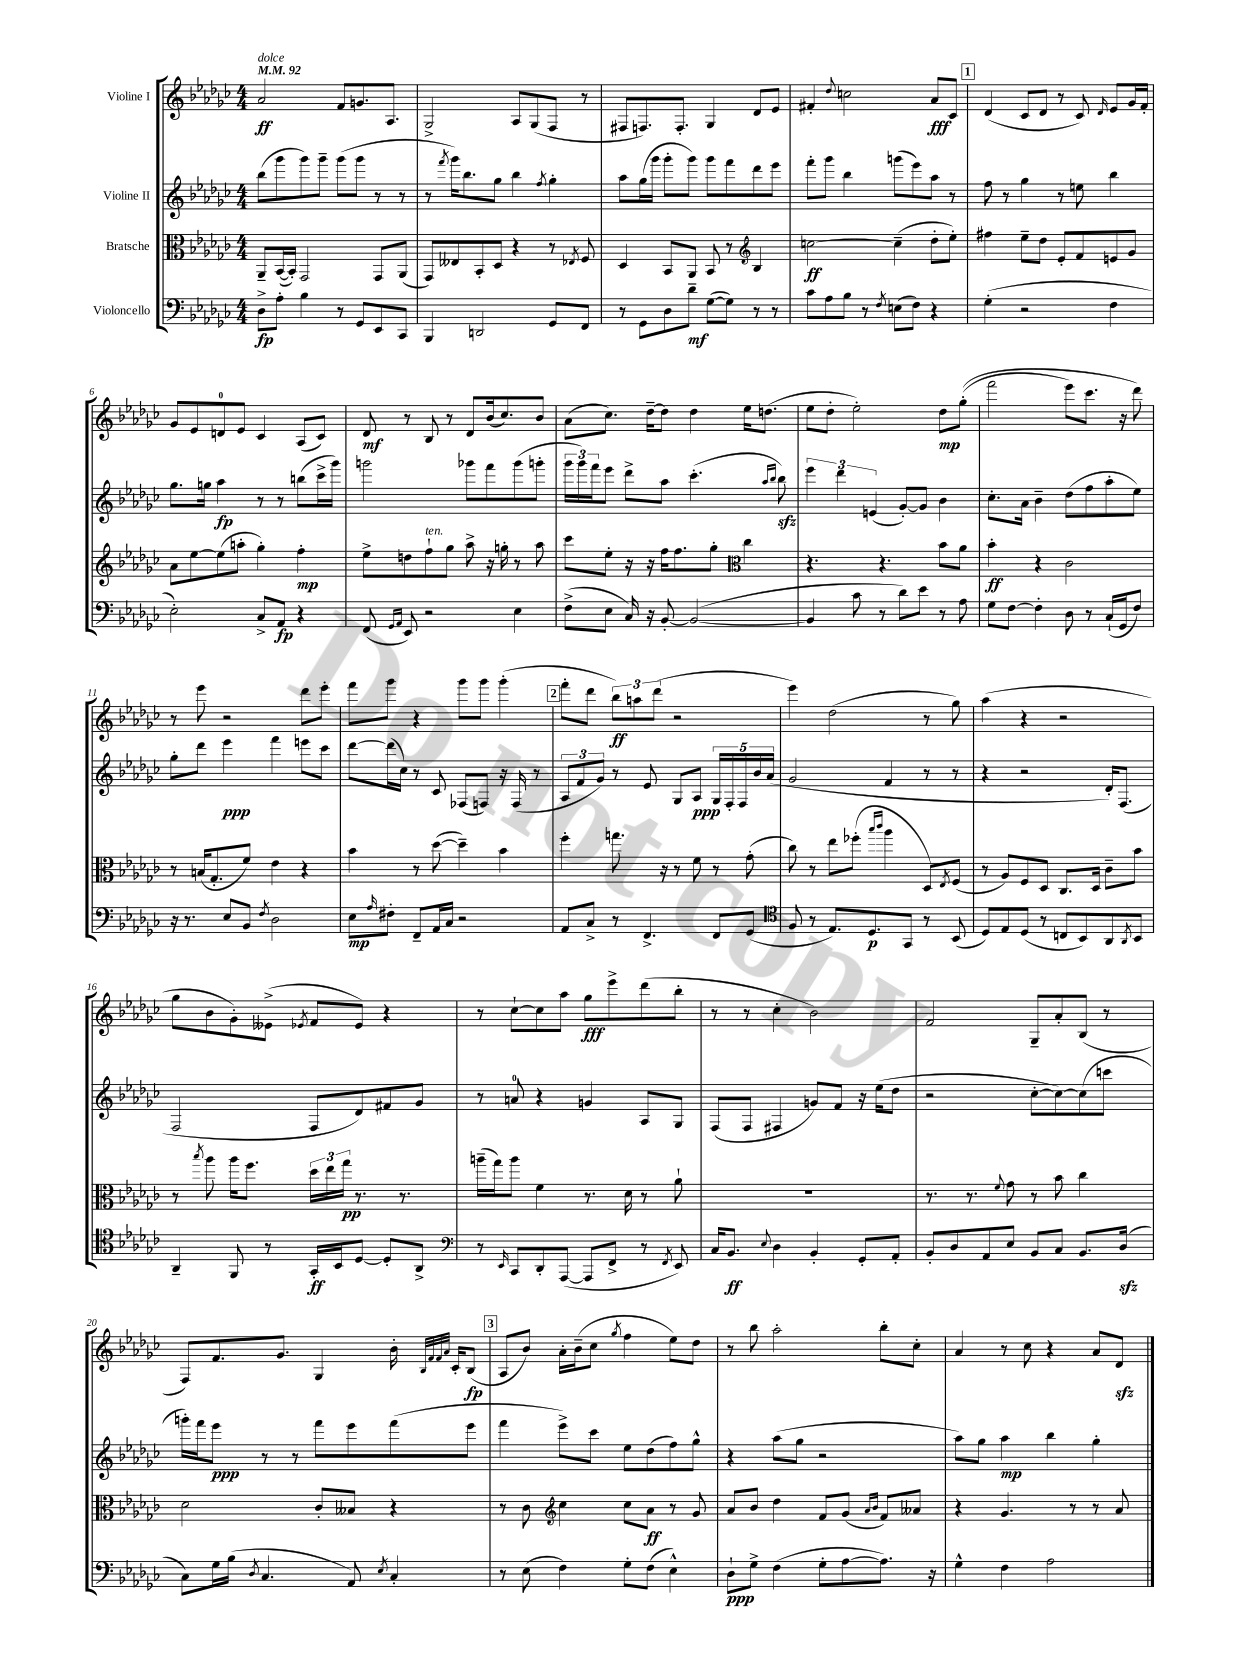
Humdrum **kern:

**kern	**kern	**kern	**kern
*staff4	*staff3	*staff2	*staff1
*clefF4	*clefC3	*clefG2	*clefG2
*k[b-e-a-d-g-c-]	*k[b-e-a-d-g-c-]	*k[b-e-a-d-g-c-]	*k[b-e-a-d-g-c-]
*M4/4	*M4/4	*M4/4	*M4/4
*MM92	*MM92	*MM92	*MM92
8D-^	8AA-~	(8bb-	2a-
8A-'	([16BB-	8ggg-	.
.	16BB-'])	.	.
4B-	2GG-	8ggg-)	.
.	.	8ggg-~	.
8r	.	(8ggg-	8f
8GG-	.	8ggg-	8.g
8EE-	8GG-	8r	.
.	.	.	8.A-
8CC-	(8AA-	8r	.
=	=	=	=
4BBB-	8GG-)	8r	2G-^
.	.	8qfff	.
.	8E--	16ggg-)	.
.	.	8.bb-	.
2DD	8BB-'	.	.
.	8D-	8gg-	.
.	4r	4bb-	8A-
.	.	.	(8G-
.	.	8qff	.
8GG-	8r	4gg-'	8F
.	8qE-	.	.
8FF	8F	.	8r
=	=	=	=
8r	4D-	8aa-	8F#
8GG-	.	(16gg-	8.F)
.	.	16ggg-	.
8D-	8BB-	8ggg-'	.
.	.	.	8.F'
8d-~	8AA-	8ggg-)	.
([8G-	8BB-	8ggg-	4G-
8G-])	8r	8fff	.
*	*clefG2	*	*
8r	4B-	8ddd-	8d-
8r	.	8eee-	8e-
=	=	=	=
8c-	[2cc	8fff'	4f#'
8A-	.	8ggg-	.
.	.	.	8qqdd-
8B-	.	4bb-	2cc
8r	.	.	.
8qF	.	.	.
(8E	(4cc~]	(8ggg	.
8F)	.	8eee-)	.
4r	8dd-'	8aa-	8a-
.	8ee-')	8r	8c-
=	=	=	=
(4G-'	4ff#	8ff	(4d-
.	.	8r	.
2r	8ee-~	4gg-	8c-
.	8dd-	.	8d-
.	8e-'	8r	8r
.	8f	8ee	8c-)
.	.	.	16qqd-
4F	8e	4bb-	8e-
.	8g-	.	16g-
.	.	.	16f'
=	=	=	=
2E-')	8a-	8.gg-	8g-
.	[8ee-	.	8e-
.	.	16gg	.
.	(8ee-]	4aa-	8d
.	8aa'	.	8e-
8C-^	4gg-')	8r	4c-
8AA-	.	8r	.
4r	4ff'	(8bb	(8A-
.	.	16ccc-^	8c-)
.	.	16ggg-)	.
=	=	=	=
(8FF	8ee-^	2ggg	8d-
16qqGG-	.	.	.
16qqAA-	.	.	.
8EE-)	8dd	.	8r
2r	8ff`	.	8B-
.	8gg-	.	8r
.	8aa-^	8ggg-	8d-
.	16r	8fff	(16b-
.	16gg'	.	8.cc-)
4E-	8r	(8ggg-	.
.	8aa-	8ggg'	8b-
=	=	=	=
(8F^	8ccc-	24ggg-	(8a-
.	.	24ggg-)	.
.	.	24fff	.
8E-	8ee-'	8eee-	8.cc-)
16C-)	16r	8ddd-^	.
16r	16r	.	[16dd-~
[8BB-'	16ff	8aa-	8dd-]
.	8.ff	.	.
(2BB-_	.	(4.ccc-'	4dd-
.	8gg-'	.	.
*	*clefC3	*	*
.	4cc-	.	16ee-
.	.	.	(8.dd
.	.	16qqaa-	.
.	.	16qqbb-	.
.	.	8bb-)	.
=	=	=	=
4BB-]	4.r	6eee-	8ee-
.	.	.	8dd-'
.	.	6ddd-	.
8c-	.	.	2ee-')
.	.	(6e	.
8r	4.r	.	.
8d-)	.	[8g-')	.
8e-	.	8g-]	.
8r	8b-	4b-	8dd-
8A-	8a-	.	&((8gg-'
=	=	=	=
8G-	4b-'	8.cc-'	2fff
[8F	.	.	.
.	.	16a-	.
4F']	4r	4b-~	.
8D-	2c-	(8dd-	8eee-)
8r	.	8ff	8.ccc-
(16C-`	.	8aa-'	.
16GG-	.	.	16r
8F)	.	8ee-)	8ddd-&)
=	=	=	=
16r	8r	8gg-'	8r
8.r	.	.	.
.	(16B	8ddd-	8eee-
.	8.G-'	.	.
8E-	.	4eee-	2r
8BB-	8f)	.	.
8qF	.	.	.
2D-	4e-	4fff	.
.	4r	8eee	8ddd-
.	.	8ccc-	8eee-'
=	=	=	=
8E-	4b-	[8ddd-	8fff
16qqA-	.	.	.
8F#'	.	(16ddd-]	8ggg-
.	.	16cc-)	.
8FF~	8r	8r	4r
16AA-	([8dd-	8c-	.
16C-	.	.	.
2r	4dd-~])	(8F-	8ggg-
.	.	8F)	8ggg-
.	4b-	16r	(4ggg-'
.	.	(16F	.
.	.	8r	.
=	=	=	=
8AA-	4ff'	12A-	8fff'
.	.	12f	.
8C-^	.	.	8ddd-
.	.	12g-)	.
8r	8.gg	8r	12bb-)
.	.	.	12aa
4.FF^	.	8e-	.
.	.	.	(12ddd-
.	16r	.	.
.	8r	8G-	2r
.	8f	8A-	.
8FF	8r	20G-	.
.	.	20F'	.
.	.	20F	.
(8GG-	(8g-'	.	.
.	.	20b-	.
.	.	(20a-	.
=	=	=	=
*clefC4	*	*	*
8F	8cc-)	2g-	4eee-)
8r	8r	.	.
8.E-)	8ee-	.	(2dd-
.	(8ff-'	.	.
8.D-	.	.	.
.	16qqbb-	.	.
.	16qqccc-	.	.
.	4aa-	4f	.
8GG-	.	.	.
8r	8D-)	8r	8r
.	8qE-	.	.
(8BB-	(8F	8r	8gg-)
=	=	=	=
8D-)	8r	4r	(4aa-
8E-	8A-)	.	.
(8D-	8F	2r	4r
8r	8D-	.	.
8C	8.C-	.	2r
8BB-)	.	.	.
.	16D-	.	.
8AA-	8c-~	16d-')	.
.	.	(8.F	.
8qAA-	.	.	.
8BB-	8b-	.	.
=	=	=	=
4AA-~	8r	2F	8gg-
.	8qbb-	.	.
.	8aa-	.	8b-
8FF	16aa-	.	8g-')
.	8.ff	.	.
8r	.	.	(8e--^
.	.	.	8qe-
16GG-'	24dd-	8F	8f
.	24ee-	.	.
16BB-	.	.	.
.	24gg-	.	.
[8D-	8.r	8d-)	8e-)
8D-']	.	8f#	4r
.	8.r	.	.
8AA-^	.	8g-	.
=	=	=	=
*clefF4	*	*	*
8r	(16aa~	8r	8r
.	16gg-)	.	.
16qqEE-	.	.	.
8CC-	8aa	8a	[8cc-`
8DD-'	4f	4r	8cc-]
([8AAA-	.	.	8aa-
8AAA-]	8.r	4g	8gg-
8FF^	.	.	8eee-^
.	16d-	.	.
8r	8r	8A-	(8ddd-
8qFF	.	.	.
8EE-)	8a-`	8G-	8bb-'
=	=	=	=
16C-	1r	(8F	8r
8.BB-	.	.	.
.	.	8F	8r
8qqE-	.	.	.
4D-	.	4F#	4cc-'
4BB-'	.	8g)	2b-)
.	.	8f	.
8GG-'	.	16r	.
.	.	(16ee-	.
8AA-'	.	8dd-	.
=	=	=	=
8BB-'	8.r	2r	2f
8D-	.	.	.
.	8.r	.	.
8AA-	.	.	.
.	8qqf	.	.
8E-	8g-	.	.
8BB-	8r	[8cc-'	8G-~
8C-	8b-	8cc-_)	8a-'
8.BB-	4cc-	(8cc-]	(8B-
.	.	8ccc	8r
(16D-	.	.	.
=	=	=	=
8C-)	2d-	16ggg')	8F)
.	.	16fff	.
16G-	.	8eee-	8.f
(16B-	.	.	.
8qD-	.	.	.
4.C-	.	8r	.
.	.	.	8.g-
.	.	8r	.
.	8c-'	8fff	4G-
8AA-)	8B--	8eee-	.
8qE-	.	.	.
4C-'	4r	(8fff	16b-'
.	.	.	32qqB-
.	.	.	32qqf
.	.	.	32qqf
.	.	.	32qqa-
.	.	.	16c-'
.	.	8eee-	(8B-
=	=	=	=
8r	8r	4fff	8A-
(8E-	8c-	.	8b-)
*	*clefG2	*	*
4F)	4cc-	8eee-^)	16a-'
.	.	.	(16b-~
.	.	8ccc-	8cc-
.	.	.	8qgg-
8G-'	8cc-	8ee-	4ff
(8F	8a-	(8dd-	.
4E-^^)	8r	8ff)	8ee-)
.	8g-	8gg-^^	8dd-
=	=	=	=
8D-`	8a-	4r	8r
8G-^	8b-	.	8bb-
(4F	4dd-	(8aa-	2aa-'
.	.	8gg-	.
8G-'	8f	2r	.
[8A-	(8g-	.	.
.	16qqa-	.	.
.	16qqb-	.	.
8.A-])	8f)	.	8bb-'
.	8a--	.	8cc-'
16r	.	.	.
=	=	=	=
4G-^^	4r	8aa-)	4a-
.	.	8gg-	.
4F	4.g-	4aa-	8r
.	.	.	8cc-
2A-	.	4bb-	4r
.	8r	.	.
.	8r	4gg-'	8a-
.	8a-	.	8d-
==	==	==	==
*-	*-	*-	*-
